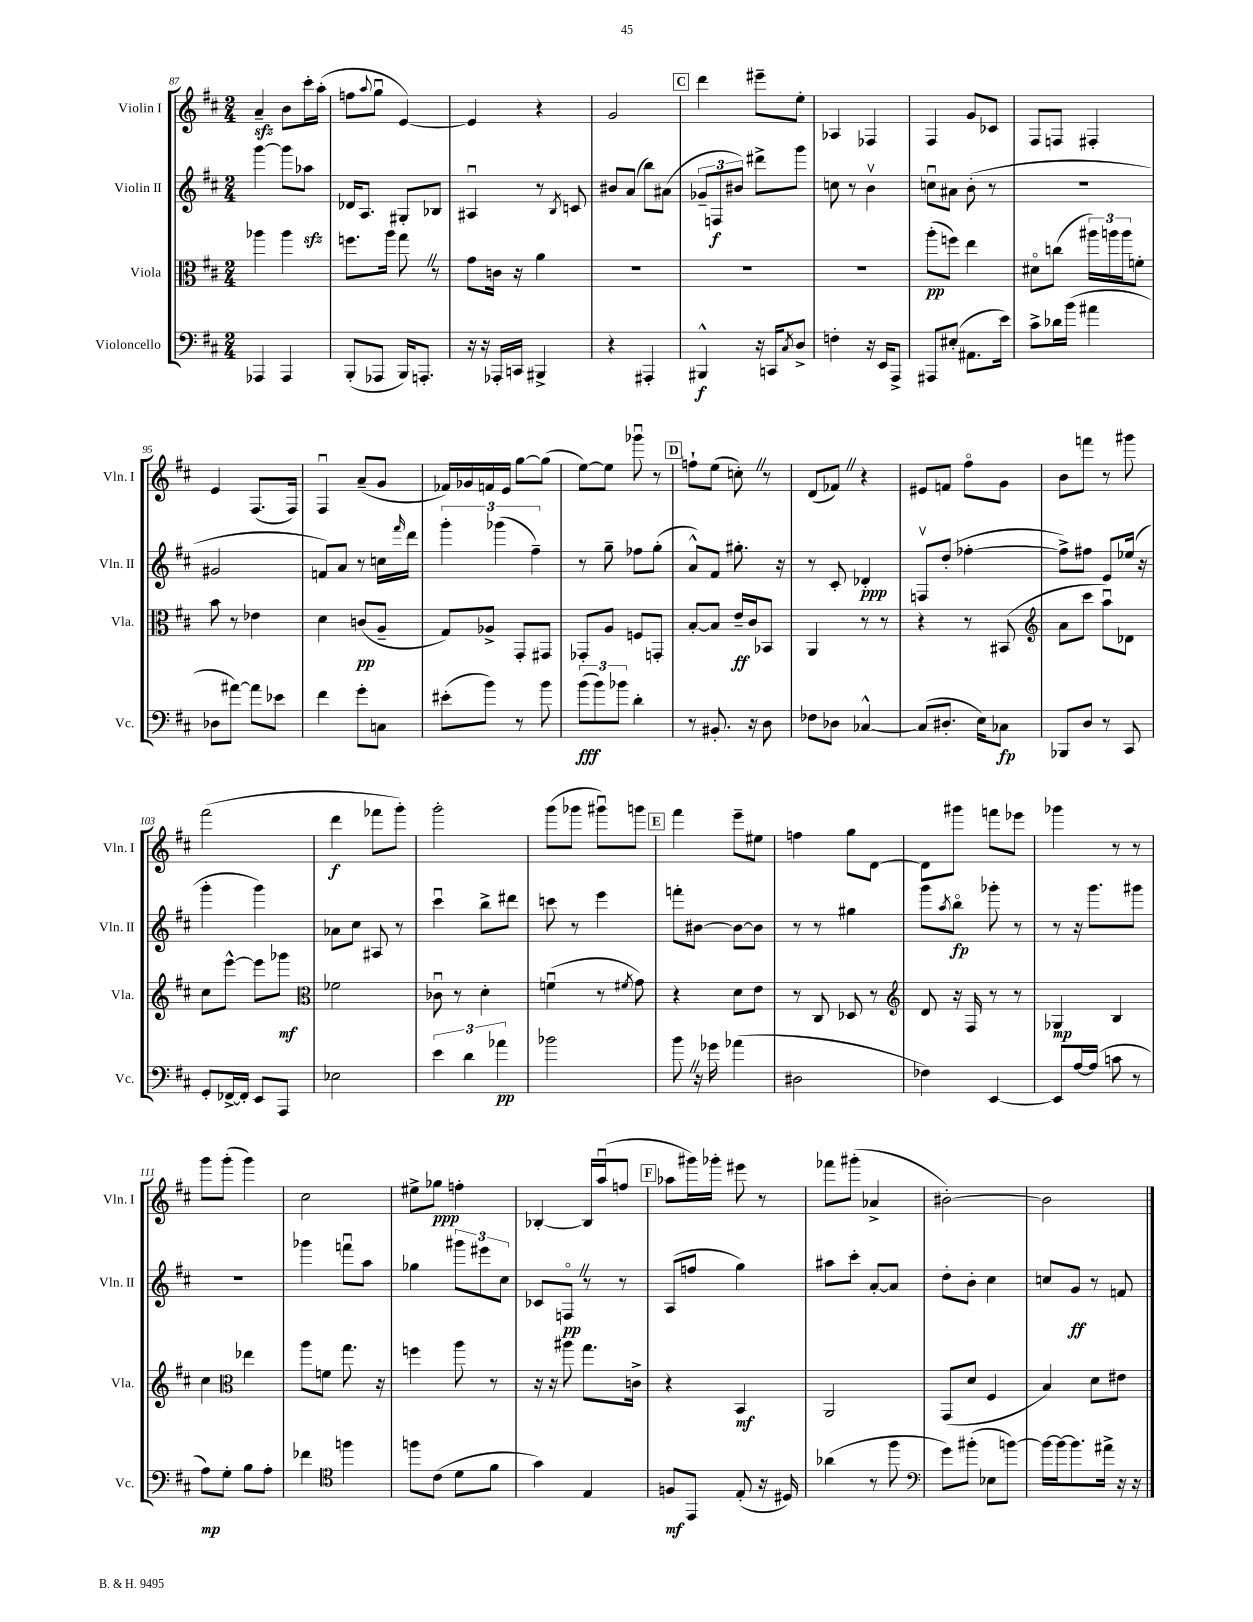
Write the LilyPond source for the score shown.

<<
\new StaffGroup <<
\new Staff = "s0" \with { instrumentName = "Violin I" shortInstrumentName = "Vln. I" } {
    \clef treble \key d \major \numericTimeSignature \time 2/4
    a'4--\sfz b'8 cis'''16-. a''16-.( |
    f''8 \appoggiatura { a''8 } g''8\downbow e'4~) |
    e'4 r4 |
    g'2 |
    \mark \markup { \box "C" } d'''4 eis'''8-- e''8-. |
    aes4 fes4 |
    fis4 g'8 ces'8 |
    fis8 f8 fis4-. |
    e'4 fis8.( fis16) |
    fis4\downbow a'8--( g'8 |
    fes'16) ges'16 f'16 e'16 g''8~ g''8( |
    e''8~) e''8 ges'''8\downbow r8 |
    \mark \markup { \box "D" } f''8-! e''8( c''8-.) \once \override BreathingSign.text = \markup { \musicglyph "scripts.caesura.straight" } \breathe r8 |
    d'8( fes'8) \once \override BreathingSign.text = \markup { \musicglyph "scripts.caesura.straight" } \breathe r4 |
    eis'8 f'8 fis''8\flageolet g'8 |
    b'8 f'''8 r8 gis'''8 |
    fis'''2( |
    d'''4\f fes'''8 g'''8-.) |
    g'''2-. |
    g'''8( ges'''8 gis'''8\downbow) g'''8 |
    \mark \markup { \box "E" } fis'''4 e'''8-- eis''8 |
    f''4 g''8 d'8~ |
    d'8 gis'''8 f'''8 ees'''8 |
    ges'''4 r8 r8 |
    g'''8 g'''8-.( g'''4) |
    cis''2 |
    eis''8-> ges''8\ppp f''4-. |
    bes4~-. bes16 a''16\downbow( f''8 |
    \mark \markup { \box "F" } aes''8 gis'''16) ges'''16-. eis'''8 r8 |
    fes'''8 gis'''8-.( aes'4-> |
    bis'2~-.) |
    bis'2 \bar "|." |
}
\new Staff = "s1" \with { instrumentName = "Violin II" shortInstrumentName = "Vln. II" } {
    \clef treble \key d \major \numericTimeSignature \time 2/4
    g'''4~ g'''8 aes''8\sfz |
    des'16 a8. gis8-. bes8 |
    ais4\downbow r8 \acciaccatura { b8 } c'8 |
    bis'8 a'8( b''8) ais'8( |
    \mark \markup { \box "C" } \tuplet 3/2 { ges'8-- f8\f bis'8) } dis'''8-> g'''8 |
    c''8 r8 b'4\upbow |
    c''8\downbow ais'8 b'8-.( r8 |
    r2 |
    gis'2 |
    f'8) a'8 r8 c''16 \grace { fis'''16 } d'''16 |
    \tuplet 3/2 { g'''4-. ges'''4( fis''4--) } |
    r8 g''8-- fes''8 g''8-.( |
    \mark \markup { \box "D" } a'8-^) fis'8 gis''8.-. r16 |
    r8 cis'8-. des'4-.\ppp |
    f8\upbow d''8-.( fes''4~-. |
    fes''8->) fis''8 e'8 ees''16( r16 |
    g'''4-. g'''4) |
    aes'8 cis''8 ais8 r8 |
    cis'''4\downbow b''8-> dis'''8 |
    c'''8 r8 e'''4 |
    \mark \markup { \box "E" } f'''8-. bis'8~ bis'8~ bis'8 |
    r8 r8 gis''4 |
    g'''8 \acciaccatura { a''8 } b''8\flageolet\fp ges'''8-. r8 |
    r8 r16 g'''8. gis'''8 |
    R2 |
    ges'''4 f'''8\downbow a''8 |
    ges''4 \tuplet 3/2 { gis'''8 eis'''8 cis''8 } |
    ces'8 f8\flageolet\pp \once \override BreathingSign.text = \markup { \musicglyph "scripts.caesura.straight" } \breathe r8 r8 |
    \mark \markup { \box "F" } a8( f''8 g''4) |
    ais''8 cis'''8-. a'8~-. a'8 |
    d''8-. b'8-. cis''4 |
    c''8 g'8\ff r8 f'8 \bar "|." |
}
\new Staff = "s2" \with { instrumentName = "Viola" shortInstrumentName = "Vla." } {
    \clef alto \key d \major \numericTimeSignature \time 2/4
    aes''4 aes''4 |
    f''8. a''16 g''8 \once \override BreathingSign.text = \markup { \musicglyph "scripts.caesura.straight" } \breathe r8 |
    g'8 c'16 r16 a'4 |
    R2 |
    \mark \markup { \box "C" } R2 |
    R2 |
    a''8-.\pp( f''8) e''4 |
    dis'8\flageolet c''8( \tuplet 3/2 { ais''16) a''16 a''16 } f'8-. |
    b'8 r8 ees'4 |
    d'4 c'8\pp( a8-- |
    g8) aes8-> g,8-. gis,8 |
    ges,8-. a8 f8 g,8-. |
    \mark \markup { \box "D" } b8~-. b8 e'16--\ff cis'16 bes,8 |
    a,4 r8 r8 |
    r4 r8 bis,8( |
    \clef treble a'8 cis'''8 a''8\downbow) des'8 |
    cis''8 e'''8~-^ e'''8 ges'''8\mf |
    \clef alto fes'2 |
    ces'8\downbow r8 d'4-. |
    f'4\downbow( r8 \acciaccatura { fis'8 } g'8) |
    \mark \markup { \box "E" } r4 d'8 e'8 |
    r8 cis8 des8 r8 |
    \clef treble d'8 r16 fis16 r8 r8 |
    ges4\mp b4 |
    cis''4 \clef alto ees''4 |
    a''8 f'8 g''8. r16 |
    f''4 a''8 r8 |
    r16 r16 ais''8 g''8. c'16-> |
    \mark \markup { \box "F" } r4 b,4\mf |
    a,2 |
    g,8( d'8 fis4 |
    b4) d'8 eis'8 \bar "|." |
}
\new Staff = "s3" \with { instrumentName = "Violoncello" shortInstrumentName = "Vc." } {
    \clef bass \key d \major \numericTimeSignature \time 2/4
    aes,,4 aes,,4 |
    b,,8-.( aes,,8 b,,16) a,,8.-. |
    r16 r16 aes,,16-. c,16 bis,,4-> |
    r4 ais,,4-. |
    \mark \markup { \box "C" } bis,,4-^\f r16 c,16 \acciaccatura { cis8 } d8-> |
    f4-. r16 e,16 a,,8-> |
    ais,,8 eis8-.( ais,8. e'16) |
    cis'8-> des'16 b'16( ais'4 |
    des8 ais'8~) ais'8 ees'8 |
    fis'4 g'8-. c8 |
    eis'8-.( b'8) r8 b'8 |
    \tuplet 3/2 { b'8\fff( b'8) bes'8 } d'4-. |
    \mark \markup { \box "D" } r8 bis,8.-. r16 d8 |
    fes8 des8 ces4~-^ |
    ces8( dis8.-. e16) ces8\fp |
    bes,,8 d8 r8 cis,8 |
    g,8-. fes,16~-> fes,16-. e,8 a,,8 |
    ees2 |
    \tuplet 3/2 { e'4 d'4 aes'4\pp } |
    bes'2 |
    \mark \markup { \box "E" } b'8 \once \override BreathingSign.text = \markup { \musicglyph "scripts.caesura.straight" } \breathe r16 ges'16 aes'4( |
    dis2 |
    fes4) e,4~ |
    e,8 a16~ a16( c'8 r8 |
    a8\mp) g8-. b8 a8-. |
    fes'4 \clef tenor f''4 |
    f''8 cis'8( d'8 fis'8 |
    g'4) e4 |
    \mark \markup { \box "F" } f8\mf e,8 e8-.( r16 dis16) |
    aes'4( r8 fis''8 |
    \clef bass g'8) bis'8-.( ees8 b'8~) |
    b'16~ b'16~ b'8. ais'16-> r16 r16 \bar "|." |
}
>>
>>
\layout { \context { \Score currentBarNumber = #87 } }
